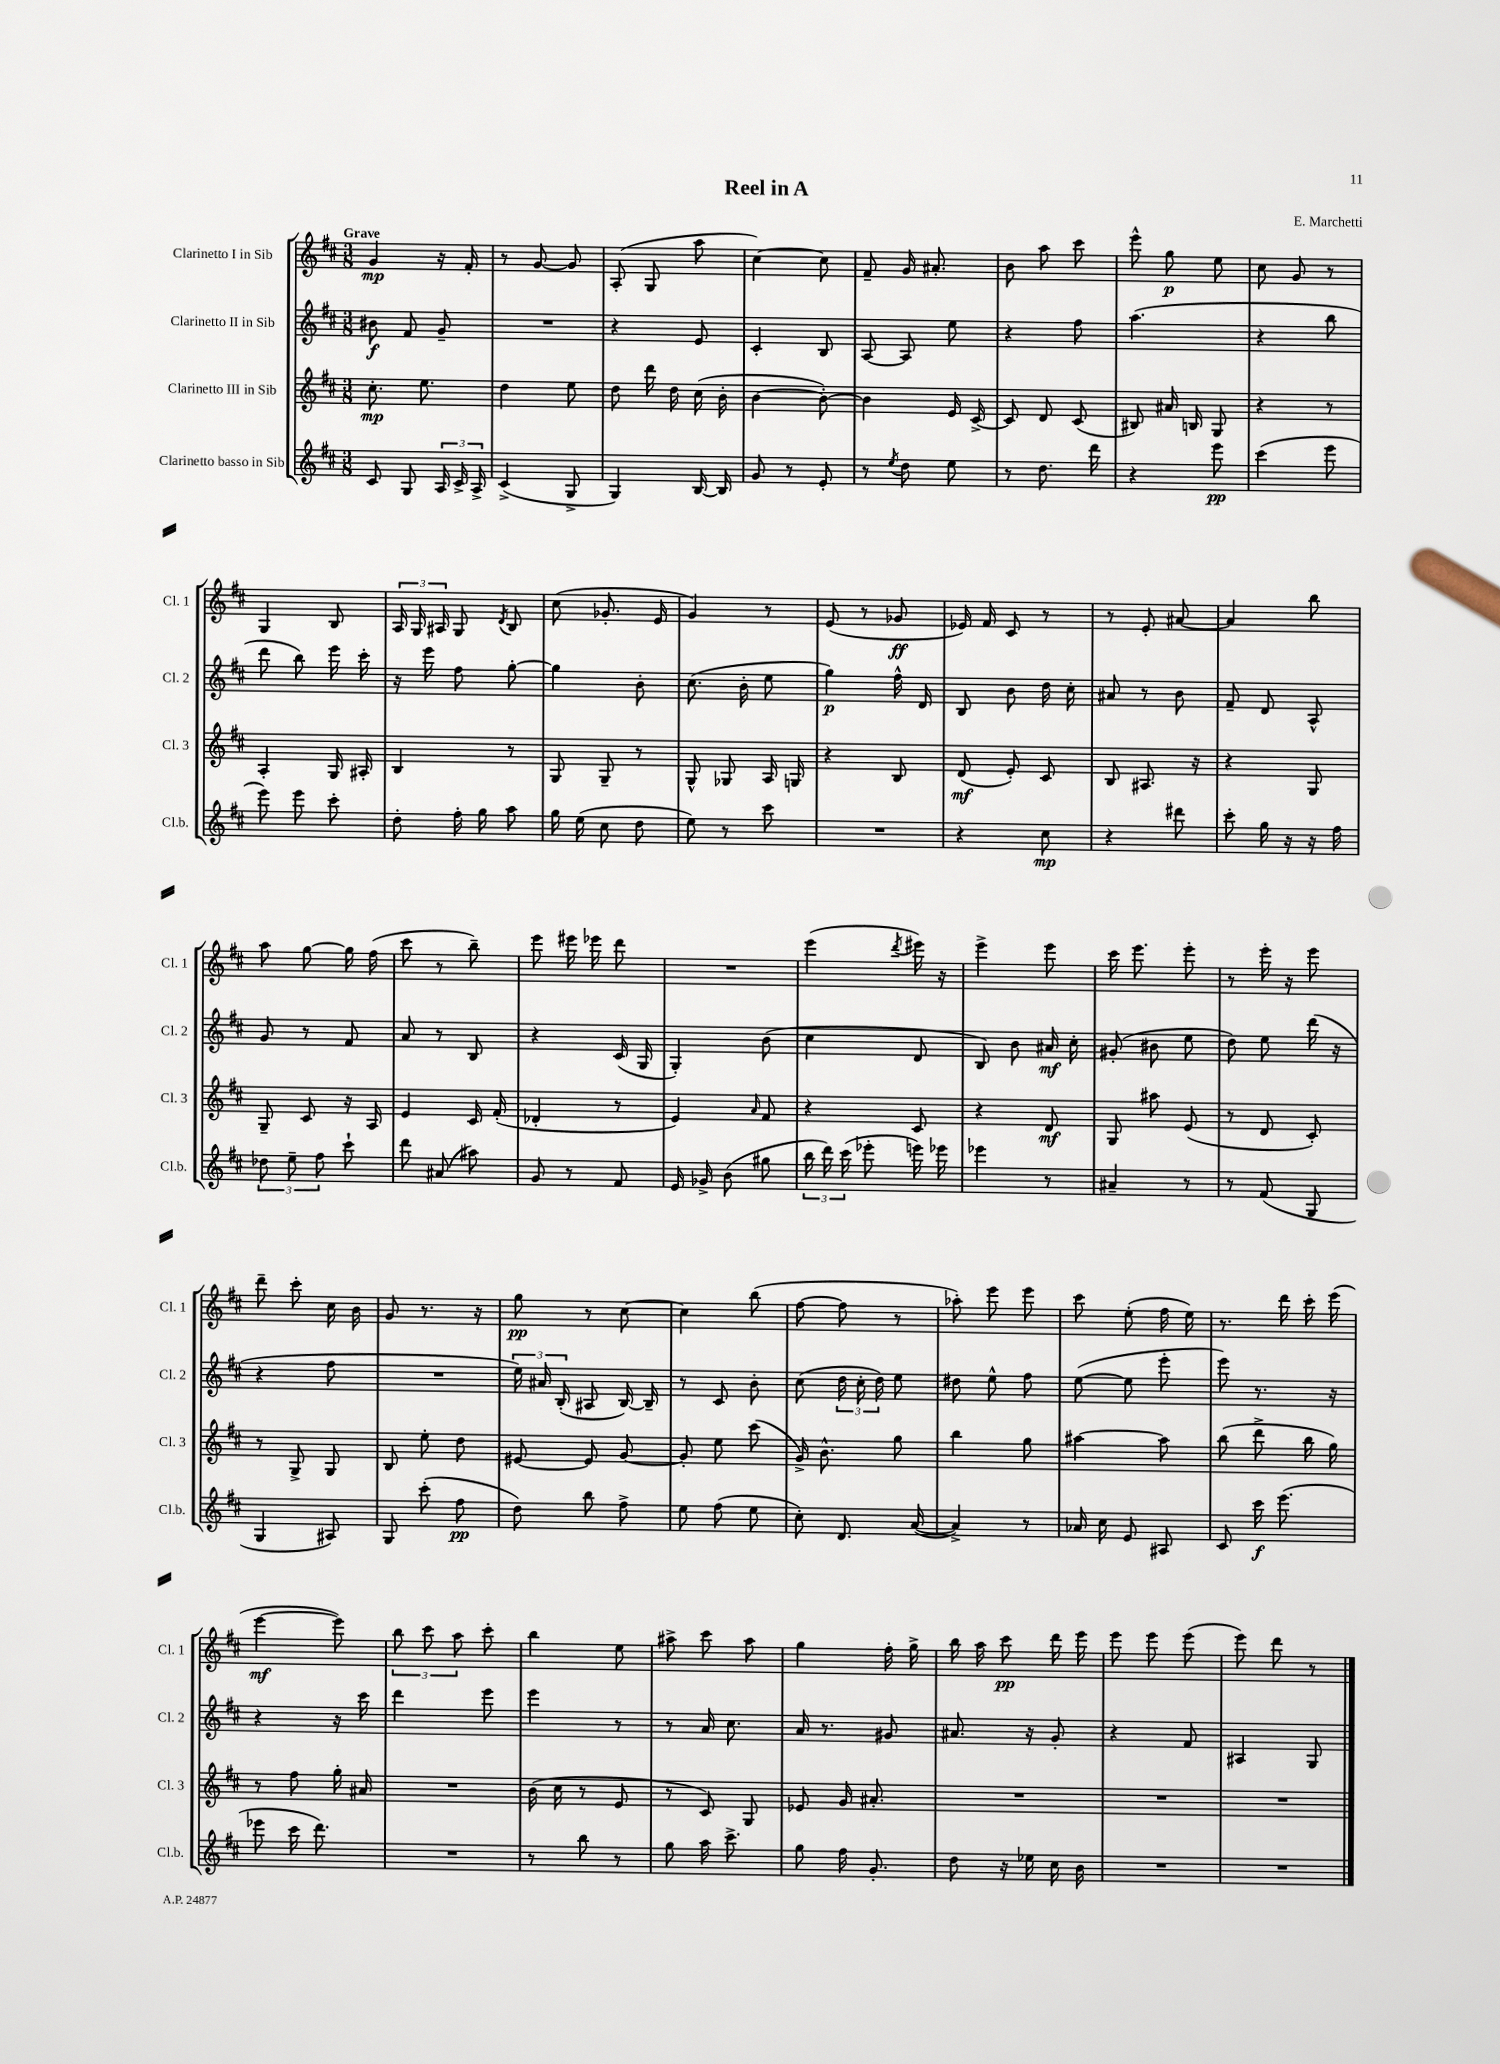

**kern	**kern	**kern	**kern
*staff4	*staff3	*staff2	*staff1
*clefG2	*clefG2	*clefG2	*clefG2
*k[f#c#]	*k[f#c#]	*k[f#c#]	*k[f#c#]
*M3/8	*M3/8	*M3/8	*M3/8
8c#	8.cc#'	8b#	4g
8G	.	8f#	.
.	8.ee	.	.
24A	.	8g~	16r
24c#^	.	.	.
.	.	.	16f#'
24A^	.	.	.
=	=	=	=
(4c#^	4dd	4.r	8r
.	.	.	[8g
8G^	8ee	.	8g]
=	=	=	=
4G)	8dd	4r	(8A'
.	16ddd	.	8G
.	16dd	.	.
[16B	(16cc#	8e	8aa
16B]	16b'	.	.
=	=	=	=
8g	[4b	4c#'	[4cc#)
8r	.	.	.
8e'	8b'_)	8B	8cc#]
=	=	=	=
8r	4b]	[8A	8f#~
8qee	.	.	.
8dd	.	8A]	16g
.	.	.	8.a#'
8ee	16e	8ee	.
.	[16c#^	.	.
=	=	=	=
8r	8c#]	4r	8b
8.dd	8d	.	8aa
.	(8c#	8ff#	8ccc#
16ddd	.	.	.
=	=	=	=
4r	8B#)	(4.aa	8eee^^
.	16a#	.	8gg
.	16B	.	.
8eee	8G	.	8ee
=	=	=	=
(4ccc#	4r	4r	8cc#
.	.	.	8g
8eee	8r	8bb	8r
=	=	=	=
8eee)	4A'	8ddd	4G
8eee	.	8bb)	.
8ccc#'	16G	16eee	8B
.	16A#'	16ccc#'	.
=	=	=	=
8dd'	4B	16r	24A
.	.	.	24G
.	.	16eee	.
.	.	.	24A#
16ff#'	.	8ff#	8G
16gg	.	.	.
.	.	.	8qd
8aa	8r	[8gg'	8B
=	=	=	=
16gg	8G	4gg]	(8cc#
(16ee	.	.	.
8cc#	8G~	.	8.g-'
8dd	8r	8b'	.
.	.	.	16e
=	=	=	=
8ee)	8G^^	(8.cc#	4g)
8r	8G-	.	.
.	.	16b'	.
8ccc#	16A	8ee	8r
.	16G	.	.
=	=	=	=
4.r	4r	4gg)	(8e
.	.	.	8r
.	8B	16ff#^^	8g-
.	.	16d	.
=	=	=	=
4r	(8d	8B	16e-)
.	.	.	16f#
.	8e')	8b	8c#
8cc#	8c#	16dd	8r
.	.	16cc#'	.
=	=	=	=
4r	8B	8a#	8r
.	8.A#	8r	8e'
8ddd#	.	8b	[8a#
.	16r	.	.
=	=	=	=
8ccc#'	4r	8f#~	4a#]
16gg	.	8d	.
16r	.	.	.
16r	8G	8A^^	8bb
16ff#	.	.	.
=	=	=	=
12dd-	8G~	8g	8aa
12ee~	.	.	.
.	8c#	8r	[8gg
12ff#	.	.	.
8ccc#`	16r	8f#	16gg]
.	16A	.	(16ff#
=	=	=	=
8ddd	4e	8a	8ccc#
(8a#	.	8r	8r
8aa#)	16c#	8B	8bb~)
.	(16f#'	.	.
=	=	=	=
8g	4d-'	4r	8eee
8r	.	.	16eee#
.	.	.	16eee-
8f#	8r	(16c#	8ddd
.	.	16G	.
=	=	=	=
16e	4e)	4G')	4.r
16g-^	.	.	.
(8b	.	.	.
.	16qqa	.	.
8gg#	8f#	(8b	.
=	=	=	=
24bb	4r	4cc#	(4eee
24ddd)	.	.	.
(24ccc#	.	.	.
8eee-'	.	.	.
.	.	.	8qddd
16eee)	8c#	8d	16eee#)
16eee-	.	.	16r
=	=	=	=
4eee-	4r	8B)	4eee^
.	.	8b	.
8r	8d	16a#	8eee
.	.	16cc#'	.
=	=	=	=
4a#~	8G	(8g#'	16ccc#
.	.	.	8.eee
.	8aa#	8b#	.
8r	(8e	8ee	8eee'
=	=	=	=
8r	8r	8dd)	8r
(8f#	8d	8ee	16eee'
.	.	.	16r
8G	8c#')	(16ddd	8eee
.	.	16r	.
=	=	=	=
4G	8r	4r	8ddd~
.	8G^	.	8ccc#'
8A#)	8G	8ff#	16cc#
.	.	.	16b
=	=	=	=
8G	8B	4.r	8g
(8ccc#'	8ee'	.	8.r
8ff#	8dd	.	.
.	.	.	16r
=	=	=	=
8dd)	[8e#	24ee)	8gg
.	.	24a#	.
.	.	(24B'	.
8bb	8e#]	8A#	8r
8ff#^	[8g	[16B)	[8cc#
.	.	16B~]	.
=	=	=	=
8ee	8g']	8r	4cc#]
(8ff#	8ee	8c#	.
8ee	(8ccc#	8b'	(8bb
=	=	=	=
8cc#')	16g^)	(8cc#	[8ff#
.	8.b^^	.	.
8.d	.	24dd	8ff#]
.	.	24cc#'	.
.	.	24dd)	.
.	8gg	8ee	8r
([16a	.	.	.
=	=	=	=
4a^])	4bb	8dd#	8aa-')
.	.	8ee^^	8eee
8r	8gg	8ff#	8eee
=	=	=	=
16a-	[4aa#	([8ee	8ccc#
16cc#	.	.	.
8e	.	8ee]	(8ee'
8A#	8aa#]	8eee'	16ff#
.	.	.	16ee)
=	=	=	=
8c#	(8bb	8eee)	8.r
16ccc#	8ddd^	8.r	.
(8.eee	.	.	16ddd
.	16bb	.	16ccc#'
.	16gg)	16r	(16eee
=	=	=	=
8eee-	8r	4r	[4eee
16ccc#	8ff#	.	.
8.ddd)	.	.	.
.	16gg'	16r	8eee])
.	16a#	16ccc#	.
=	=	=	=
4.r	4.r	4ddd	12bb
.	.	.	12ccc#
.	.	.	12aa
.	.	8eee	8ccc#'
=	=	=	=
8r	(16b	4eee	4bb
.	16cc#	.	.
8bb	8r	.	.
8r	8e	8r	8ee
=	=	=	=
8gg	8r	8r	8aa#^
16aa	8c#)	16a	8ccc#
8.ccc#^	.	8.cc#	.
.	8G	.	8aa#
=	=	=	=
8gg	8e-	16a	4gg
.	.	8.r	.
16ff#	16g	.	.
8.g'	8.a#'	.	.
.	.	8g#	16ff#'
.	.	.	16gg^
=	=	=	=
8dd	4.r	8.a#	16bb
.	.	.	16aa
16r	.	.	8ccc#
16ee-	.	16r	.
16cc#	.	8g'	16ddd
16b	.	.	16eee
=	=	=	=
4.r	4.r	4r	8eee
.	.	.	8eee
.	.	8f#	(8eee
=	=	=	=
4.r	4.r	4A#	8eee)
.	.	.	8ddd
.	.	8G	8r
==	==	==	==
*-	*-	*-	*-
